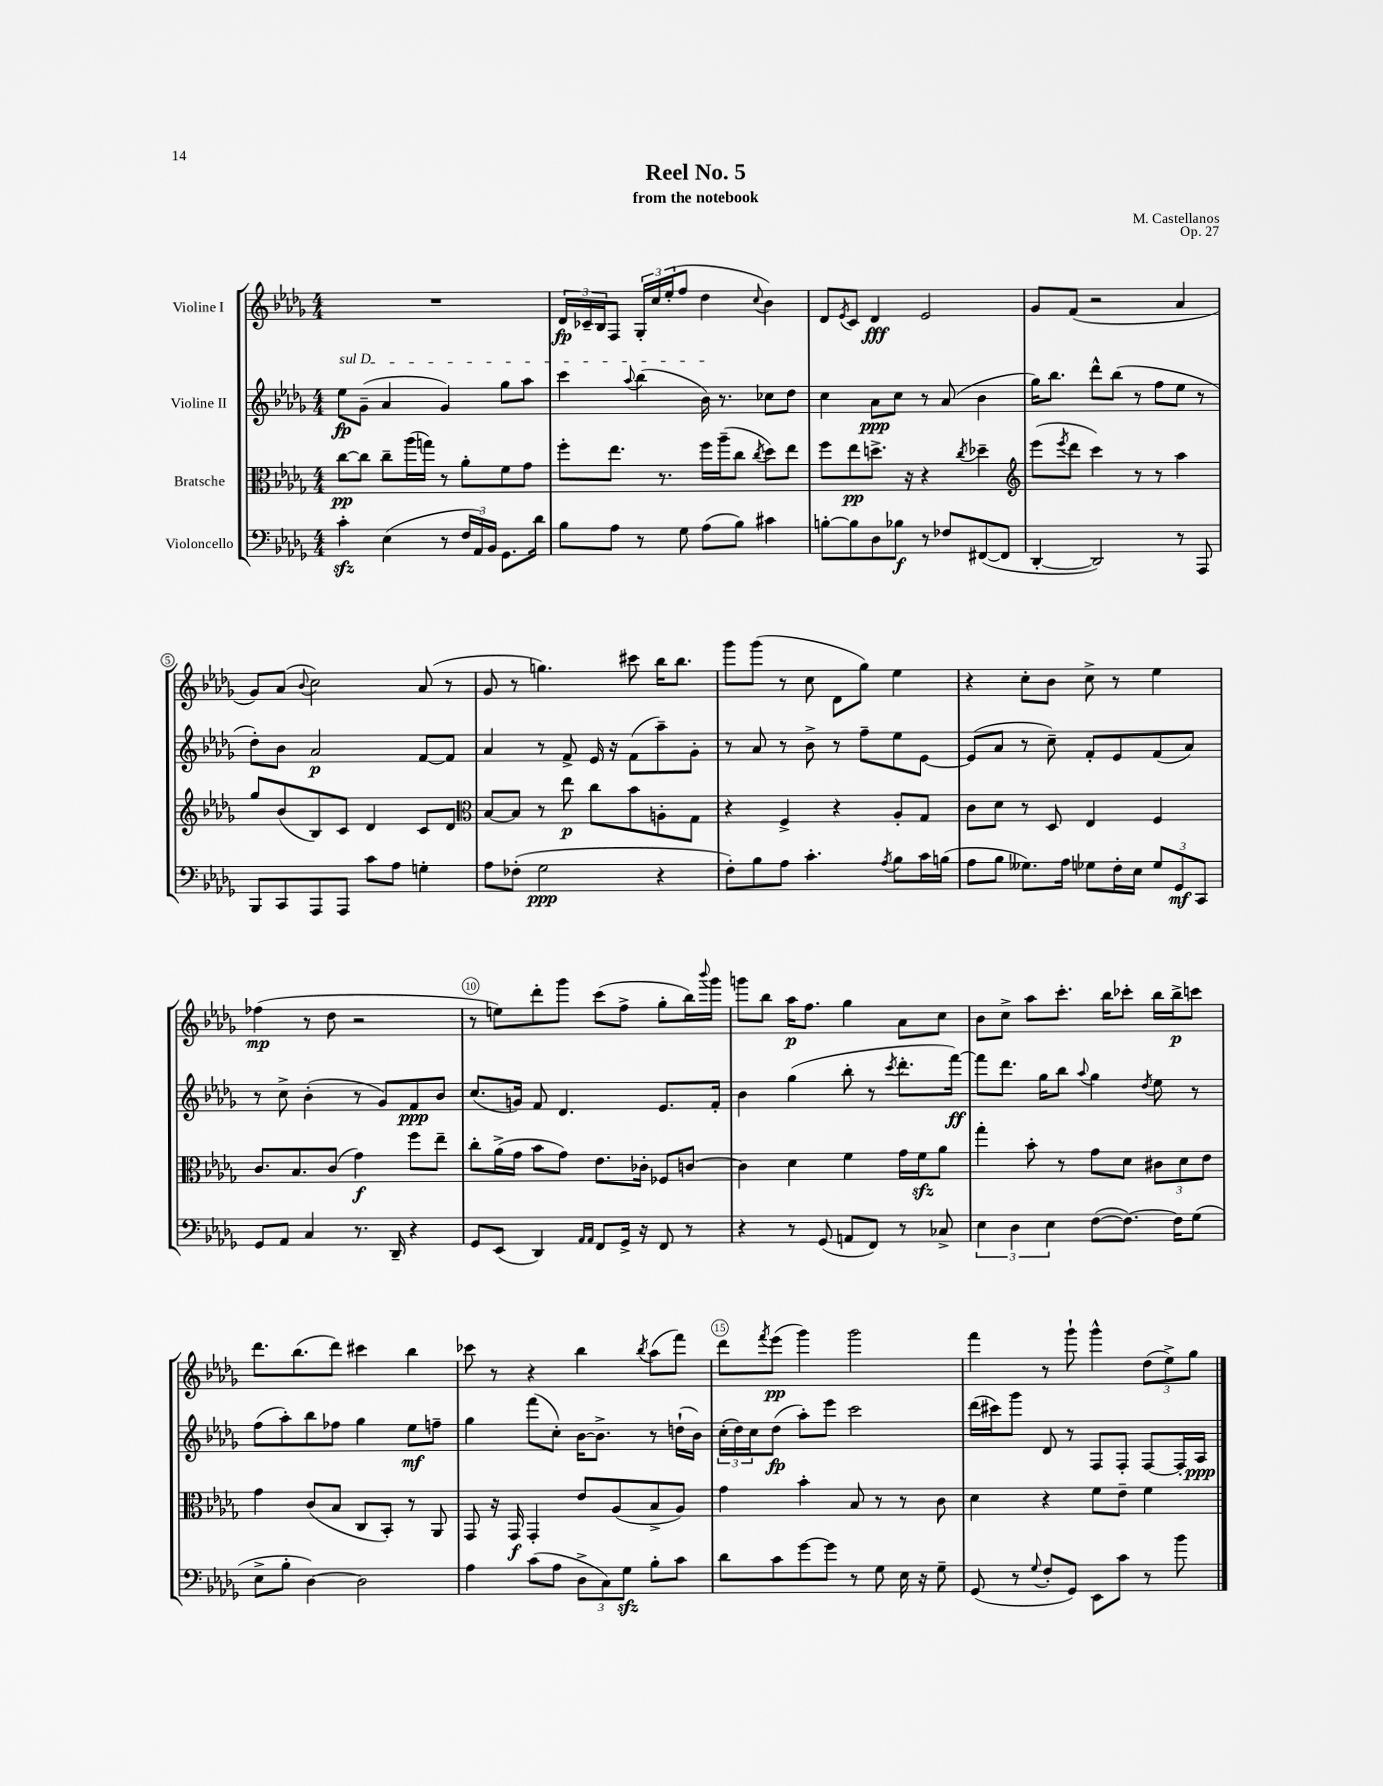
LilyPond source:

\header { title = "Reel No. 5" composer = "M. Castellanos" subtitle = "from the notebook" opus = "Op. 27" }
<<
\new StaffGroup <<
\new Staff = "s0" \with { instrumentName = "Violine I" } {
    \clef treble \key des \major \numericTimeSignature \time 4/4
    R1 |
    \tuplet 3/2 { des'16\fp ces'16-- bes16 } f8 \tuplet 3/2 { ges16-. c''16 ees''16-.( } f''8 des''4 \appoggiatura { c''8 } bes'4) |
    des'8 \acciaccatura { ees'8 } c'8 des'4\fff ees'2 |
    ges'8 f'8( r2 aes'4 |
    ges'8) aes'8( \appoggiatura { bes'8 } c''2) aes'8( r8 |
    ges'8 r8 g''4.) cis'''8 bes''16 bes''8. |
    ges'''8 ges'''8( r8 c''8 des'8 ges''8) ees''4 |
    r4 c''8-. bes'8 c''8-> r8 ees''4 |
    fes''4\mp( r8 des''8 r2 |
    r8 e''8) des'''8-. ges'''8 c'''8( f''8-> ges''8-. bes''16) \appoggiatura { bes'''8 } ges'''16 |
    g'''8 bes''8 aes''16\p f''8. ges''4 aes'8 c''8 |
    bes'8 c''8-> aes''8 c'''8.-. bes''16 ces'''8-. bes''16 bes''16->\p c'''8 |
    des'''8. bes''8.( des'''8) cis'''4 bes''4 |
    ces'''8 r8 r4 bes''4 \acciaccatura { bes''8 } aes''8( f'''8) |
    des'''8 \acciaccatura { f'''8 } ees'''8\pp( ges'''4) ges'''2 |
    f'''4 r8 ges'''8-! ges'''4-^ \tuplet 3/2 { des''8( ees''8->) ges''8 } \bar "|." |
}
\new Staff = "s1" \with { instrumentName = "Violine II" } {
    \clef treble \key des \major \numericTimeSignature \time 4/4
    \once \override TextSpanner.bound-details.left.text = \markup { \italic "sul D" } ees''8\fp\startTextSpan ges'8--( aes'4 ges'4) ges''8 aes''8 |
    c'''4 \appoggiatura { aes''8 } bes''4( bes'16\stopTextSpan) r8. ces''8 des''8 |
    c''4 aes'8\ppp c''8 r8 aes'8( bes'4 |
    ges''16) bes''8. des'''8-^ bes''8( r8 f''8 ees''8 r8 |
    des''8-.) bes'8 aes'2\p f'8~ f'8 |
    aes'4 r8 f'8-> ees'16 r16 f'8( aes''8--) ges'8-. |
    r8 aes'8 r8 bes'8-> r8 f''8-- ees''8 ees'8~ |
    ees'8( aes'8 r8 c''8--) f'8-. ees'8 f'8( aes'8) |
    r8 c''8-> bes'4-.( r8 ges'8) f'8\ppp bes'8 |
    c''8.( g'16) f'8 des'4. ees'8. f'16-. |
    bes'4 ges''4( bes''8-. r8 \acciaccatura { c'''8 } des'''8.-. f'''16~\ff) |
    f'''8 des'''8. ges''16 bes''8 \appoggiatura { aes''8 } ges''4 \acciaccatura { des''8 } ees''8 r8 |
    f''8( aes''8-.) bes''8 fes''8 ges''4 ees''8\mf f''8-- |
    ges''4 f'''8( c''8-.) bes'16~ bes'8.-> r8 d''16-!( bes'16) |
    \tuplet 3/2 { c''16-.( des''16) c''16 } des''8\fp( aes''8-.) ees'''8 c'''2 |
    des'''16( cis'''16) ges'''8 des'8 r8 f8 f8-. f8~ f16-. aes16\ppp \bar "|." |
}
\new Staff = "s2" \with { instrumentName = "Bratsche" } {
    \clef alto \key des \major \numericTimeSignature \time 4/4
    c''8~\pp c''8 c''8-- aes''16( g''16) r8 aes'8-. f'8 ges'8 |
    f''8-. ees''8. r8. f''16 aes''16--( c''8 \acciaccatura { c''8 } des''8) ees''8 |
    f''8 ees''8\pp d''8.-> r16 r4 \acciaccatura { c''8 } des''4-- |
    \clef treble ees'''8( \acciaccatura { ees'''8 } des'''8 c'''4) r8 r8 aes''4 |
    ges''8 bes'8( bes8) c'8 des'4 c'8 des'8 |
    \clef alto bes8~ bes8 r8 ees''8\p c''8 bes'8 a8-. ges8 |
    r4 f4-> r4 aes8-. ges8 |
    c'8 des'8 r8 des8 ees4 f4 |
    c'8. bes8. c'8( ges'4\f) f''8 ees''8-- |
    c''8-. aes'16->( ges'16 bes'8 ges'8) ees'8. ces'16-. fes8 c'8~ |
    c'4 des'4 f'4 ges'16 f'16\sfz aes'8 |
    ges''4-. bes'8-. r8 ges'8 des'8 \tuplet 3/2 { cis'8 des'8 ees'8 } |
    ges'4 c'8( bes8 c8 bes,8-.) r8 aes,8 |
    ges,8 r16 ges,16\f ges,4-. ees'8 aes8( bes8-> aes8) |
    ges'4 bes'4-. bes8 r8 r8 c'8 |
    des'4 r4 f'8 ees'8-- f'4 \bar "|." |
}
\new Staff = "s3" \with { instrumentName = "Violoncello" } {
    \clef bass \key des \major \numericTimeSignature \time 4/4
    c'4-.\sfz ees4( r8 \tuplet 3/2 { f16 aes,16) bes,16 } ges,8. des'16 |
    bes8 aes8 r8 ges8 aes8( bes8) cis'4 |
    b8~-. b8 des8 bes8\f r8 fes8 fis,8~( fis,8 |
    des,4~-. des,2) r8 aes,,8 |
    bes,,8 c,8 aes,,8 aes,,8 c'8 aes8 g4-. |
    aes8 fes8-.( ges2\ppp r4 |
    f8-.) bes8 aes8 c'4.-. \acciaccatura { aes8 } bes8 c'16 b16( |
    aes8 bes8 geses8.) aes16 ges8 f16-. ees16 \tuplet 3/2 { ges8 ges,8\mf c,8 } |
    ges,8 aes,8 c4 r8. des,16-- r4 |
    ges,8 ees,8( des,4) \grace { aes,16 aes,16 } f,8 ges,16-> r16 f,8 r8 |
    r4 r8 ges,8( a,8 f,8) r8 ces8-> |
    \tuplet 3/2 { ees4 des4 ees4 } f8~( f8.~) f16 ges8( |
    ees8-> bes8-. des4~) des2 |
    aes4 c'8( aes8 \tuplet 3/2 { des8-> c8) ges8\sfz } bes8-. c'8 |
    des'8 c'8 ges'8~ ges'8 r8 ges8 ees16 r16 ges8-- |
    ges,8( r8 \appoggiatura { ges8 } f8-. ges,8) ees,8 c'8 r8 bes'8 \bar "|." |
}
>>
>>
\layout { \context { \Score \override BarNumber.break-visibility = ##(#f #t #t) barNumberVisibility = #(every-nth-bar-number-visible 5) \override BarNumber.stencil = #(make-stencil-circler 0.1 0.3 ly:text-interface::print) } }
